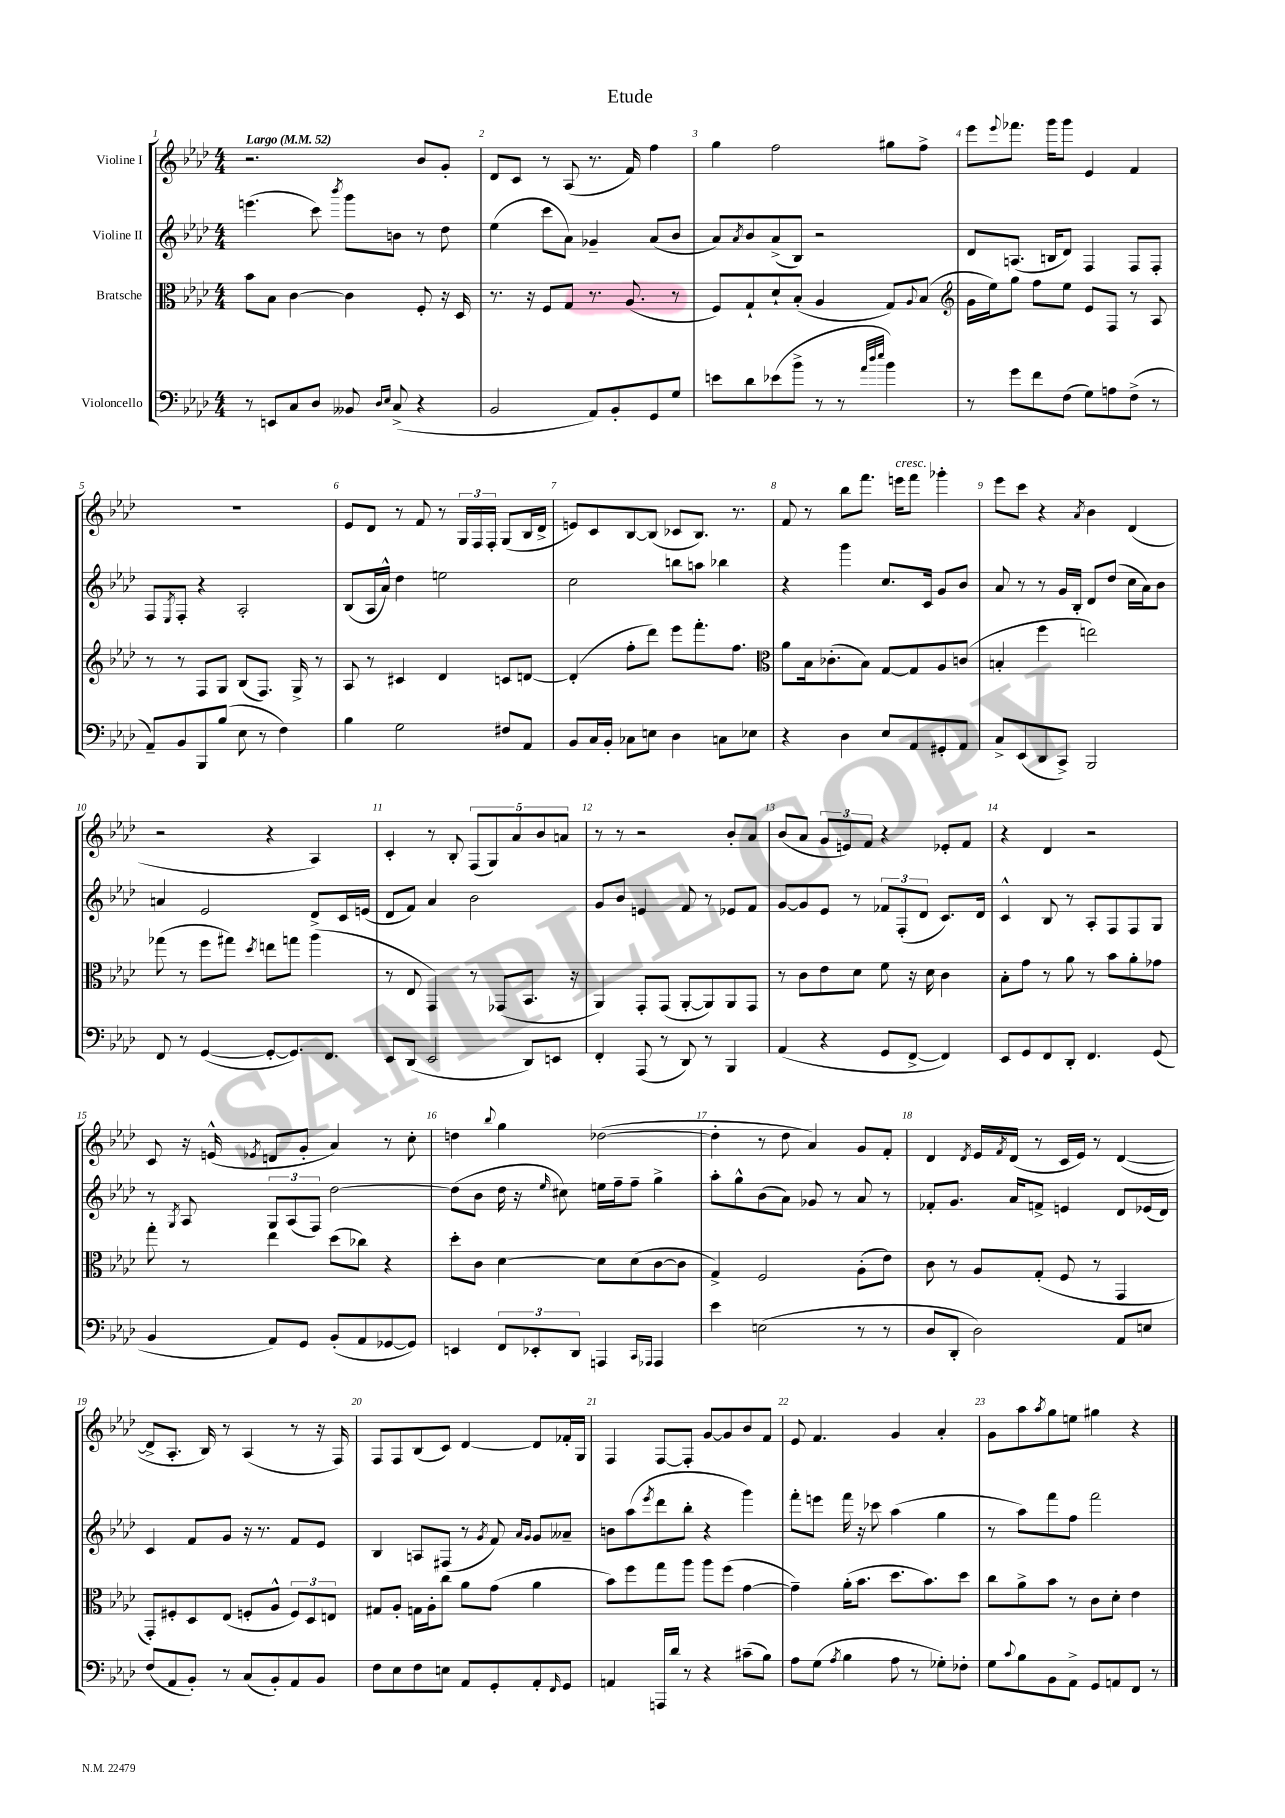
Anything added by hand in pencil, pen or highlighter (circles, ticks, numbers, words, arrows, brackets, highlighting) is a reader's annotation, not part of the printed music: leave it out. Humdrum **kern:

**kern	**kern	**kern	**kern
*part4	*part3	*part2	*part1
*staff4	*staff3	*staff2	*staff1
*I"Violoncello	*I"Bratsche	*I"Violine II	*I"Violine I
*clefF4	*clefC3	*clefG2	*clefG2
*k[b-e-a-d-]	*k[b-e-a-d-]	*k[b-e-a-d-]	*k[b-e-a-d-]
*M4/4	*M4/4	*M4/4	*M4/4
*MM52	*MM52	*MM52	*MM52
=1	=1	=1	=1
!	!	!	!LO:TX:a:B:t=Largo
8r	8b-\L	(4.eeen\	2.r
8EEn/L	8B-\J	.	.
8C/	[4c\	.	.
8D-/J	.	8ccc\)	.
.	.	8qbbb-/	.
8BB--X/	4c\]	8ggg\L	.
16qqD-/LL	.	.	.
16qqE-/JJ	.	.	.
(8C^/	.	8bn\J	.
4r	8F'/	8r	8b-/L
.	16r	8dd-\	8g'/J
.	16D-/	.	.
=2	=2	=2	=2
2BB-/	8.r	(4ee-\	8d-/L
.	.	.	8c/J
.	16r	.	.
.	8F/L	8ccc\L	8r
.	8G/J	8a-\J)	(8A-/
8AA-/L)	8.r	4g-X~/	8.r
8BB-'/	.	.	.
.	(8.A-/	.	16f/)
8GG/	.	(8a-/L	4ff\
8G/J	8r	8b-/J	.
=3	=3	=3	=3
8en\L	8F/L)	8a-/L)	4gg\
.	.	8qa-/	.
8d-\	8G`/	8b-/	.
(8e-X\	8d-`/	(8a-^/	2ff\
8b-^\J	(8B-'/J	8B-/J)	.
8r	4A-/	2r	.
8r	.	.	.
32qqa-/LLL	.	.	.
32qqdd-/	.	.	.
32qqee-/JJJ	.	.	.
4b-\)	8G/L)	.	8gg#X\L
.	8qqA-/	.	.
.	(8B-/J	.	8ff^\J
=4	=4	=4	=4
*	*clefG2	*	*
8r	16g\LL	8d-/L	8eee-\L
.	16ee-\J)	.	.
.	.	.	8qqeee-/
8g\L	8gg\J	(8.An/J	8.fff-X\J
8f\	8ff\L	.	.
.	.	16Bn/KL	16ggg\KL
(8F\J	8ee-\J	8d-/J)	8ggg\J
8G\L)	8e-/L	4F/	4e-/
8An\	8F/J	.	.
(8F^\J	8r	8F/L	4f/
8r	8A-/	8F'/J	.
!!LO:LB:g=z
=5	=5	=5	=5
8AA-~/L)	8r	8F/L	1r
.	.	8qE-/	.
8BB-/	8r	8F'/J	.
8BBB-/	8F/L	4r	.
(8B-/J	8G/J	.	.
8E-\	(8B-/L	2A-'/	.
8r	8.F/J)	.	.
4F\)	.	.	.
.	16G^/	.	.
.	8r	.	.
=6	=6	=6	=6
4B-\	8A-/	(8B-/L	8e-/L
.	8r	16A-/L	8d-/J
.	.	16a-^^/JJ)	.
2G\	4c#X/	4dd-\	8r
.	.	.	8f/
.	4d-/	2een\	8r
.	.	.	24G/LL
.	.	.	24F/
.	.	.	24F'/JJ
8F#X/L	8cn/L	.	(8G/L
8AA-/J	[8dn/J	.	16B-/L
.	.	.	16d-^/JJ
=7	=7	=7	=7
8BB-/L	(4d'/]	2cc\	8en/L)
16C/L	.	.	8c/
16BB-'/JJ	.	.	.
8C-X\L	8ff'\L	.	[8B-/
8En\J	8ddd-\J)	.	(8B-/J]
4D-\	8eee-\L	8bbn\L	8c-X/L
.	8.fff'\	8aan\J	8.B-/J)
8Cn\L	.	4bb-X\	.
.	8.ff\J	.	8.r
8E-X\J	.	.	.
=8	=8	=8	=8
*	*clefC3	*	*
4r	8a-\L	4r	8f/
.	16B-\k	.	8r
.	(8.c-X'\	.	.
4D-\	.	4ggg\	8bb-\L
.	8B-\J)	.	8.fff\J
8E-/L	[8G/L	8.cc/L	.
!	!	!	!LO:TX:a:i:t=cresc.
.	.	.	16eeen\KL
8AA-/	8G/]	.	8fff\J
.	.	16c/Jk	.
8GG#X'/	8A-/	8g/L	4ggg-X'\
8AA-/J	(8cn/J	8b-/J	.
=9	=9	=9	=9
8C^/L	4Bn'/	8a-/	8eee-\L
(8EE-/	.	8r	8ccc\J
8DD-/	4ff\	8r	4r
8CC^/J)	.	16g/LL	.
.	.	16B-'/JJ	.
.	.	.	8qa-/
2BBB-/	2een\)	8d-/L	4b-\
.	.	(8dd-/J	.
.	.	16cc\LL	(4d-/
.	.	16a-\J)	.
.	.	8b-\J	.
!!LO:LB:g=z
=10	=10	=10	=10
8FF/	(8gg-X\	4an/	2r
8r	8r	.	.
([4GG/	8ff\L	2e-/	.
.	8gg#X\J)	.	.
.	8qdd-/	.	.
8GG'/L_	8een\L	.	4r
8.GG/])	8ggn\J	.	.
.	(4aa-\	8d-^/L	4A-/)
8.FF/J	.	.	.
.	.	16c/L	.
.	.	(16en/JJ	.
=11	=11	=11	=11
8EE-/L	8r	8d-/L	4c'/
(8DD-/J	8E-/	8f/J)	.
2EE-/	4GG/)	4a-/	8r
.	.	.	8B-'/
.	8r	2b-\	(10F/L
.	.	.	10G/)
.	(8GG-X/L	.	.
.	.	.	10a-/
8DD-/L)	8.BB-/J	.	.
.	.	.	10b-/
8EEn/J	.	.	.
.	.	.	10an/J
.	16r	.	.
=12	=12	=12	=12
4FF'/	4AA-/)	8g/L	8r
.	.	8b-/J	8r
(8AAA-/	8GG'/L	4en/	2r
8r	(8GG/J	.	.
8DD-/)	[8AA-'/L	8f/	.
8r	8AA-/])	8r	.
4BBB-/	8AA-/	8e-X/L	8b-'/L
.	8GG/J	8f/J	8a-/J
=13	=13	=13	=13
(4AA-/	8r	[8g/L	(8b-/L
.	8c\L	8g/]	8a-/J
4r	8e-\	8e-/J	12g/L
.	.	.	12en/)
.	8d-\J	8r	.
.	.	.	12f/J
8GG/L	8f\	12f-X/L	4r
.	.	(12F'/	.
[8FF^/J	16r	.	.
.	.	12d-/J	.
.	16d-\	.	.
4FF/])	4c\	8.c/L)	8e-X'/L
.	.	.	8f/J
.	.	16d-/Jk	.
=14	=14	=14	=14
8EE-/L	8B-'\L	4c^^/	4r
8GG/	8g\J	.	.
8FF/	8r	8B-/	4d-/
8DD-'/J	8a-\	8r	.
4.FF/	8r	8A-'/L	2r
.	8b-\L	8F/	.
.	8a-'\	8F/	.
(8GG/	8g-X\J	8G/J	.
!!LO:LB:g=z
=15	=15	=15	=15
4BB-/	8gg'\	8r	8c/
.	.	8qG/	.
.	8r	8A-/	16r
.	.	.	(16en^^/
.	.	.	8qe-X/
8AA-/L)	4ee-\	12G/L	8dn/L
.	.	(12A-/	.
8GG/J	.	.	8g'/J
.	.	12F/J)	.
(8BB-'/L	(8dd-\L	[2dd-\	4a-/)
8AA-/	8cc-X\J)	.	.
[8GG-X/	4r	.	8r
8GG-/J])	.	.	8cc'\
=16	=16	=16	=16
4EEn/	8dd-'\L	(8dd-\L]	4ddn\
.	8c\J	8b-\J	.
.	.	.	8qqbb-/
12FF/L	[4d-\	16dd-\	4gg\
.	.	16r	.
12EE-X'/	.	.	.
.	.	16qqee-/	.
.	.	8cc#X\)	.
12DD-/J	.	.	.
4AAAn/	8d-\L]	16een\LL	([2dd-X\
.	.	16ff~\J	.
.	(8d-\	8ff~\J	.
16qqCC/LL	.	.	.
16qqAAA-X/JJ	.	.	.
4AAA-/	[8c\	4gg^\	.
.	8c\J]	.	.
=17	=17	=17	=17
4e-\	4G^/)	8aa-'\L	4dd-'\]
.	.	8gg^^\	.
(2En\	2F/	(8b-\	8r
.	.	8a-\J)	8dd-\
.	.	8g-X/	4a-/)
.	.	8r	.
8r	(8A-'\L	8a-/	8g/L
8r	8e-\J)	8r	8f'/J
=18	=18	=18	=18
8D-/L	8c\	8f-X'/L	4d-/
8DD-'/J	8r	8.g/J	.
.	.	.	8qd-/
2D-\)	8A-/L	.	16e-/LL
.	.	.	8qf/
.	.	16a-/KL	(16d-/JJ
.	(8G'/J	8fn^/J	8r
.	8F/	4en/	16c/LL
.	.	.	16e-/JJ)
.	8r	.	8r
8AA-/L	4GG/	8d-/L	([4d-/
8En/J	.	(16e-X/L	.
.	.	16d-/JJ)	.
!!LO:LB:g=z
=19	=19	=19	=19
(8F/L	8GG'/L)	4c/	8d-^/L]
8AA-/	8F#X'/	.	8.A-'/J
8BB-'/J)	8D-/	8f/L	.
.	.	.	16B-/)
8r	(8E-/J	8g/J	8r
(8C/L	8Fn'/L	16r	(4A-/
.	.	8.r	.
8BB-'/)	8A-^^/J	.	.
8AA-/	12F/L)	8f/L	8r
.	12D-/	.	.
8BB-/J	.	8e-/J	16r
.	12En/J	.	.
.	.	.	16F/)
=20	=20	=20	=20
8F\L	8G#X/L	4B-/	8F/L
8E-\	8A-'/J	.	8F/
8F\	16Gn\LL	8An/L	(8B-/
.	16A-'\J	.	.
8En\J	8cc\J	(8F#X/J	8c/J)
8AA-/L	8a-\L	8r	[4d-/
.	.	8qg/	.
8GG'/	(8g\J	8f/)	.
.	.	16qqa-/LL	.
.	.	16qqg/JJ	.
8AA-'/	4a-\	8g/L	8d-/L]
16qqFF/	.	.	.
8GG/J	.	8a--X~/J	16f-X'/L
.	.	.	16G/JJ
=21	=21	=21	=21
4AAn/	8b-\L)	8bn\L	4F/
.	8ff\	(8aa-\	.
.	.	8qeee-/	.
16AAAn/LL	8gg\	8ddd-\	[8F/L
16d-/JJ	.	.	.
8r	8aa-\J	8bb-'\J	8F'/J]
4r	8aa-\L	4r	[8g/L
.	(8ff\J	.	8g/]
(8c#X~\L	[4g\	4ggg\)	8b-/
8B-\J)	.	.	8f/J
=22	=22	=22	=22
8A-\L	4g~\])	8fff'\L	8e-/
(8G\J	.	8eeen\J	4.f/
8qA-/	.	.	.
4B-\	(16a-'\KL	16fff\	.
.	8.b-\J	16r	.
.	.	8ccc-X\	.
8A-\	8.dd-\L	(4aa-\	4g/
8r	.	.	.
.	8.b-\)	.	.
8G-X'\L)	.	4gg\	4a-'/
8F-X'\J	8dd-\J	.	.
=23	=23	=23	=23
8G\L	8cc\L	8r	8g\L
8qqc/	.	.	.
8B-\	8a-^\	8aa-\L)	8aa-\
.	.	.	8qaa-/
8BB-\	8b-\J	8fff\	8gg\
8AA-^\J	8r	8ff\J	8een\J
8GG/L	8c\L	2fff\	4gg#X\
8AAn/	8d-'\J	.	.
8FF/J	4e-\	.	4r
8r	.	.	.
==	==	==	==
*-	*-	*-	*-
